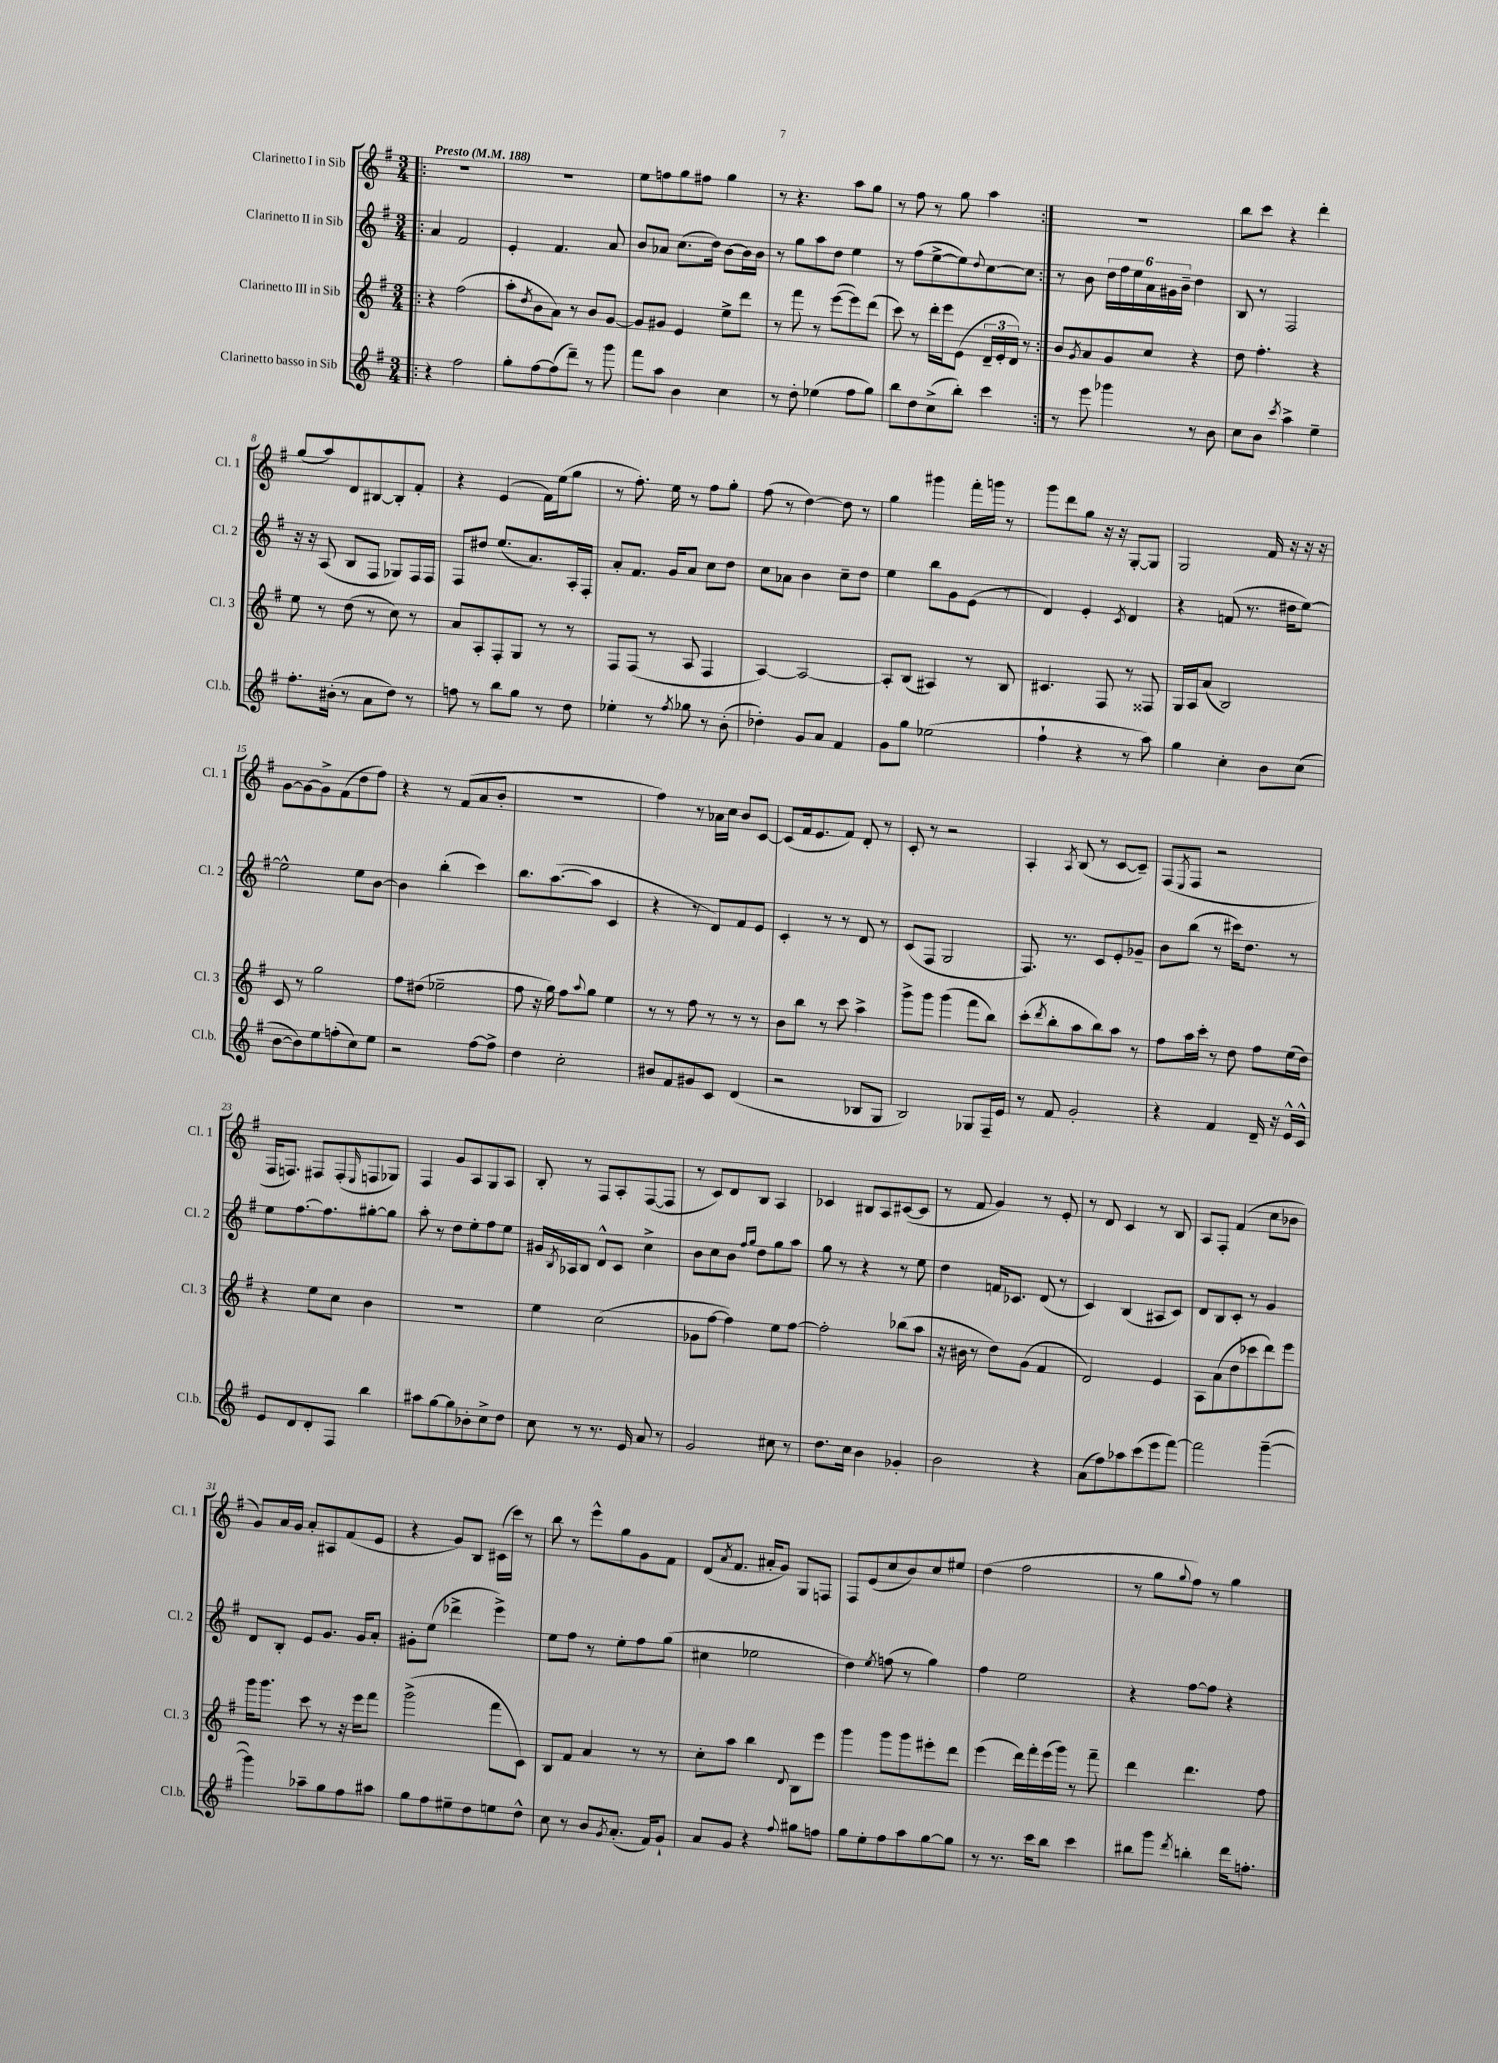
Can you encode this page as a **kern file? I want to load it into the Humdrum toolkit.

**kern	**kern	**kern	**kern
*staff4	*staff3	*staff2	*staff1
*clefG2	*clefG2	*clefG2	*clefG2
*k[f#]	*k[f#]	*k[f#]	*k[f#]
*M3/4	*M3/4	*M3/4	*M3/4
*MM188	*MM188	*MM188	*MM188
=!|:	=!|:	=!|:	=!|:
4r	4r	4a	2.r
2ff#	(2ff#	2f#	.
=	=	=	=
8gg'	8aa'	4e'	2.r
.	8qdd	.	.
[8ff#	8b	.	.
(8ff#]	8a)	4.f#	.
8ddd~)	8r	.	.
8r	8b	.	.
8ggg	[8g	8a	.
=	=	=	=
8fff#	8g]	8b	8ee
8aa	8g#	8a-	8ff
4b	4e	(8.cc	8gg
.	.	.	8ff#
.	.	16dd)	.
4cc	8ee^	[8b	4gg
.	8ddd	16b]	.
.	.	16b	.
=	=	=	=
8r	8r	8r	8r
8dd'	8fff#	8gg	4.r
(4ee-	8r	8aa	.
.	([8eee	8dd	.
8ff#	8eee])	4ee	8aa
8gg)	(8ddd	.	8gg
=	=	=	=
8bb	8ccc)	8r	8r
8dd	8r	(8ff#	8ff#
(8cc^	16ddd'	[8ee^	8r
.	16eee	.	.
8bb')	(8e	8ee])	8gg
.	.	8qqdd	.
4ccc	24d~	[8cc	4aa
.	24e'	.	.
.	24d)	.	.
.	8r	8cc]	.
=:|!	=:|!	=:|!	=:|!
8r	8b	8r	2.r
.	8qg	.	.
8eee	8a	8b	.
4ggg-	8g	24dd	.
.	.	24ff#	.
.	.	24ee	.
.	8cc	24a	.
.	.	24g#	.
.	.	24b~	.
8r	4r	4dd	.
8b	.	.	.
=	=	=	=
8cc	8dd	8B	8bb
8b	4.ff#'	8r	8ccc
8qccc	.	.	.
4aa^	.	2F#	4r
4ee~	4r	.	4ddd'
=	=	=	=
8.ff#'	8ee	16r	(8gg
.	.	16r	.
.	8r	(8A	8aa)
(16b#'	.	.	.
8r	(8dd	8B	8d
8a	8r	8F#	[8B#
8dd)	8cc)	8G-)	8B#']
8r	8r	16F#	8f#'
.	.	16F#	.
=	=	=	=
8ff	8a	8F#	4r
8r	8A'	8dd#	.
8bb	8F#'	(8.ee	(4e
8gg	8G	.	.
.	.	8.a)	.
8r	8r	.	16f#)
.	.	.	(16ee
8dd	8r	16A'	8gg
.	.	16F#'	.
=	=	=	=
4ee-'	8F#	8a'	8r
.	(8F#	8.f#	8.ff#')
8r	8r	.	.
.	.	16g	16ee
8qff#	.	.	.
8gg-	8A	8a	8r
8r	4F#	8cc	8ff#
(8b'	.	8dd	8gg'
=	=	=	=
4dd-')	[4A)	8cc	(8ff#
.	.	8a-	8r
8g	2A_	4b	[4dd)
8a	.	.	.
4f#	.	8cc~	8dd]
.	.	8dd	8r
=	=	=	=
8g	8A']	4ee	4gg
8gg	(8B	.	.
(2ee-	4A#)	8bb	4ggg#
.	.	8g	.
.	8r	(8e	16fff#'
.	.	.	16ggg
.	8B	8r	8r
=	=	=	=
4ff#`	4.c#	4d)	8ggg
.	.	.	8ddd
4r	.	4e'	8gg
.	8F#	.	16r
.	.	.	16r
.	.	8qc	.
8r	8r	4d	[8G'
8aa)	8F##	.	8G]
=	=	=	=
4gg	16G	4r	2G
.	16A	.	.
.	(8a	.	.
4cc'	2B)	(8f	.
.	.	8.r	.
8b	.	.	16f#
.	.	16dd#	16r
(8cc	.	[8ee)	16r
.	.	.	16r
=	=	=	=
[8b	8c	2ee^^]	[8g
8b])	8r	.	8g_
8ee	2gg	.	8g^]
(8ff'	.	.	(8f#
8cc)	.	8ee	8dd
8ee	.	[8b	8ff#)
=	=	=	=
2r	8ff#	4b]	4r
.	(8dd#	.	.
.	2ee-~	(4bb'	8r
.	.	.	(8f#
[8ff#	.	4ccc)	8a
8ff#^]	.	.	8b'
=	=	=	=
4dd	8ff#	8.bb	2.r
.	16r	.	.
.	16gg)	([8.aa	.
2cc'	8ff#	.	.
.	8qqaa	.	.
.	8gg	8aa]	.
.	4ee	4c	.
=	=	=	=
8b#	8r	4r	4ff#)
8f#	8r	.	.
8g#	8ff#	8r	8r
8c	8r	8d)	16a-
.	.	.	16cc
(4d	8r	8f#	8b
.	8r	8e	[8c
=	=	=	=
2r	8b	4c'	(8c]
.	8bb	.	16f#
.	.	.	8.e
.	8r	8r	.
.	8ccc	8r	8f#)
8B-	4aa^	8d	8d'
8G	.	8r	8r
=	=	=	=
2B)	8ggg^	(8c	8c'
.	8ggg	8F#	8r
.	(4ggg	2G	2r
8G-	8fff#	.	.
16F#~	8bb)	.	.
16e	.	.	.
=	=	=	=
8r	(8ccc'	8.F#)	4A'
.	8qddd	.	.
8f#	8bb'	.	.
.	.	8.r	.
.	.	.	8qA
2g'	8aa	.	(8B
.	8bb)	8c	8r
.	8aa	8e'	[8c
.	8r	8g-~	8c~])
=	=	=	=
4r	8ff#	8b	(8F#
.	.	.	8qE
.	16aa	(8bb	8F#
.	16ccc'	.	.
4f#	8r	8r	2r
.	8dd	16ccc#)	.
.	.	8.dd	.
16d~	8ff#	.	.
16r	.	.	.
16e^^	(16ee	8r	.
16c^^	16dd)	.	.
=	=	=	=
8e	4r	8ee	16F#
.	.	.	8.F)
8d	.	[8.ff#	.
8d'	8ee	.	8F#
.	.	8.ff#]	.
8F#	8cc	.	(8F#'
.	.	.	16qqE
4bb	4b	[8gg#'	8F
.	.	8gg#]	8G-)
=	=	=	=
8aa#	2.r	8aa'	4F#
[8gg	.	8r	.
8gg]	.	8dd	8g
8b-'	.	8ee'	8A
8cc^	.	8ff#	8G
8dd	.	8ee	8A
=	=	=	=
8cc	4ee	16g#	8B'
.	.	8qB	.
.	.	16A-	.
8r	.	8B	8r
8.r	(2cc	8d^^	8F#
.	.	8c	8A'
16e	.	.	.
8a	.	4cc^	([8F#
8r	.	.	8F#]
=	=	=	=
2g	8g-	8b	8r
.	[8ff#	8cc	8c)
.	4ff#])	8b	8d
.	.	16qqff#	.
.	.	16qqgg	.
.	.	8dd	8B
8cc#	8ee	8gg	4A
8r	[8ff#	8aa	.
=	=	=	=
8.dd	2ff#']	8gg	4c-
.	.	8r	.
16cc	.	.	.
4b	.	4r	8B#
.	.	.	8A
4g-'	(8bb-	8r	([8c#
.	8aa	8ee	8c#]
=	=	=	=
2b	16r	4dd	8r
.	16b#	.	.
.	8r	.	8f#
.	8dd)	16f	4g)
.	.	8.c-	.
.	(8g	.	.
4r	4f#	(8d	8r
.	.	8r	8e'
=	=	=	=
(8a	2d)	4c)	8r
8ff#)	.	.	8d
8aa-	.	(4B	4c
(8ccc	.	.	.
8eee	4e	8A#	8r
[8fff#)	.	8c)	8B
=	=	=	=
2fff#]	8A	8d	8A
.	(8a	8B	8F#'
.	8dd	8c'	(4f#
.	8ccc-	8r	.
([4ggg~	8ddd)	4g	8cc
.	8eee	.	8b-
=	=	=	=
4ggg])	16ggg	8d	8g)
.	8.ggg	.	.
.	.	8B'	16a
.	.	.	16g
8aa-~	8ccc	8e	8a'
8gg	8r	8.g	8A#
8ff#	16r	.	(8f#
.	16eee	16g	.
8aa#	8fff#	8a'	8e
=	=	=	=
8gg	(2ggg^	8g#'	4r
8ff#	.	(8ee	.
8ee#~	.	4ddd-^	8g)
8dd	.	.	8B
8ee	8fff#	4eee^)	(16c#
.	.	.	16ccc)
8dd^^	8c)	.	8r
=	=	=	=
8cc	8B	8ee	8bb
8r	8f#	8ff#	8r
8b	4a	8r	8eee^^
8qg	.	.	.
(8.a'	.	8ee'	8gg
.	8r	8ff#	8g
16f#)	.	.	.
8g`	8r	(8gg	8f#
=	=	=	=
8a	8cc'	4cc#	(8d
.	.	.	8qa
8g	8aa	.	8.f#
4r	4bb	2ee-	.
.	.	.	16a#'
.	.	.	8g)
8qqff#	8qqd	.	.
8gg#	8B	.	8G
8ff	8eee	.	8F
=	=	=	=
8gg	4ggg	4dd)	8F#
8ee'	.	.	(8e
.	.	8qee	.
8ff#	8ggg	(8ff	8cc
8aa	8ggg	8r	8b)
[8gg	8eee#'	4gg)	8cc
8gg]	8ddd	.	8ee#
=	=	=	=
8r	(4eee	4ff#	(4dd
8.r	.	.	.
.	16ddd)	2ee	2ff#
16ccc	16fff#'	.	.
8bb	(16eee	.	.
.	16ggg)	.	.
4ccc	8r	.	.
.	8fff#~	.	.
=	=	=	=
8bb#	4ddd	4r	8r
8ggg	.	.	8gg
8qddd	.	.	8qqgg
4bb'	4.ddd	[8ff#	8ff#)
.	.	8ff#]	8r
16ddd	.	4r	4gg
8.ff'	.	.	.
.	8ff#	.	.
==	==	==	==
*-	*-	*-	*-
